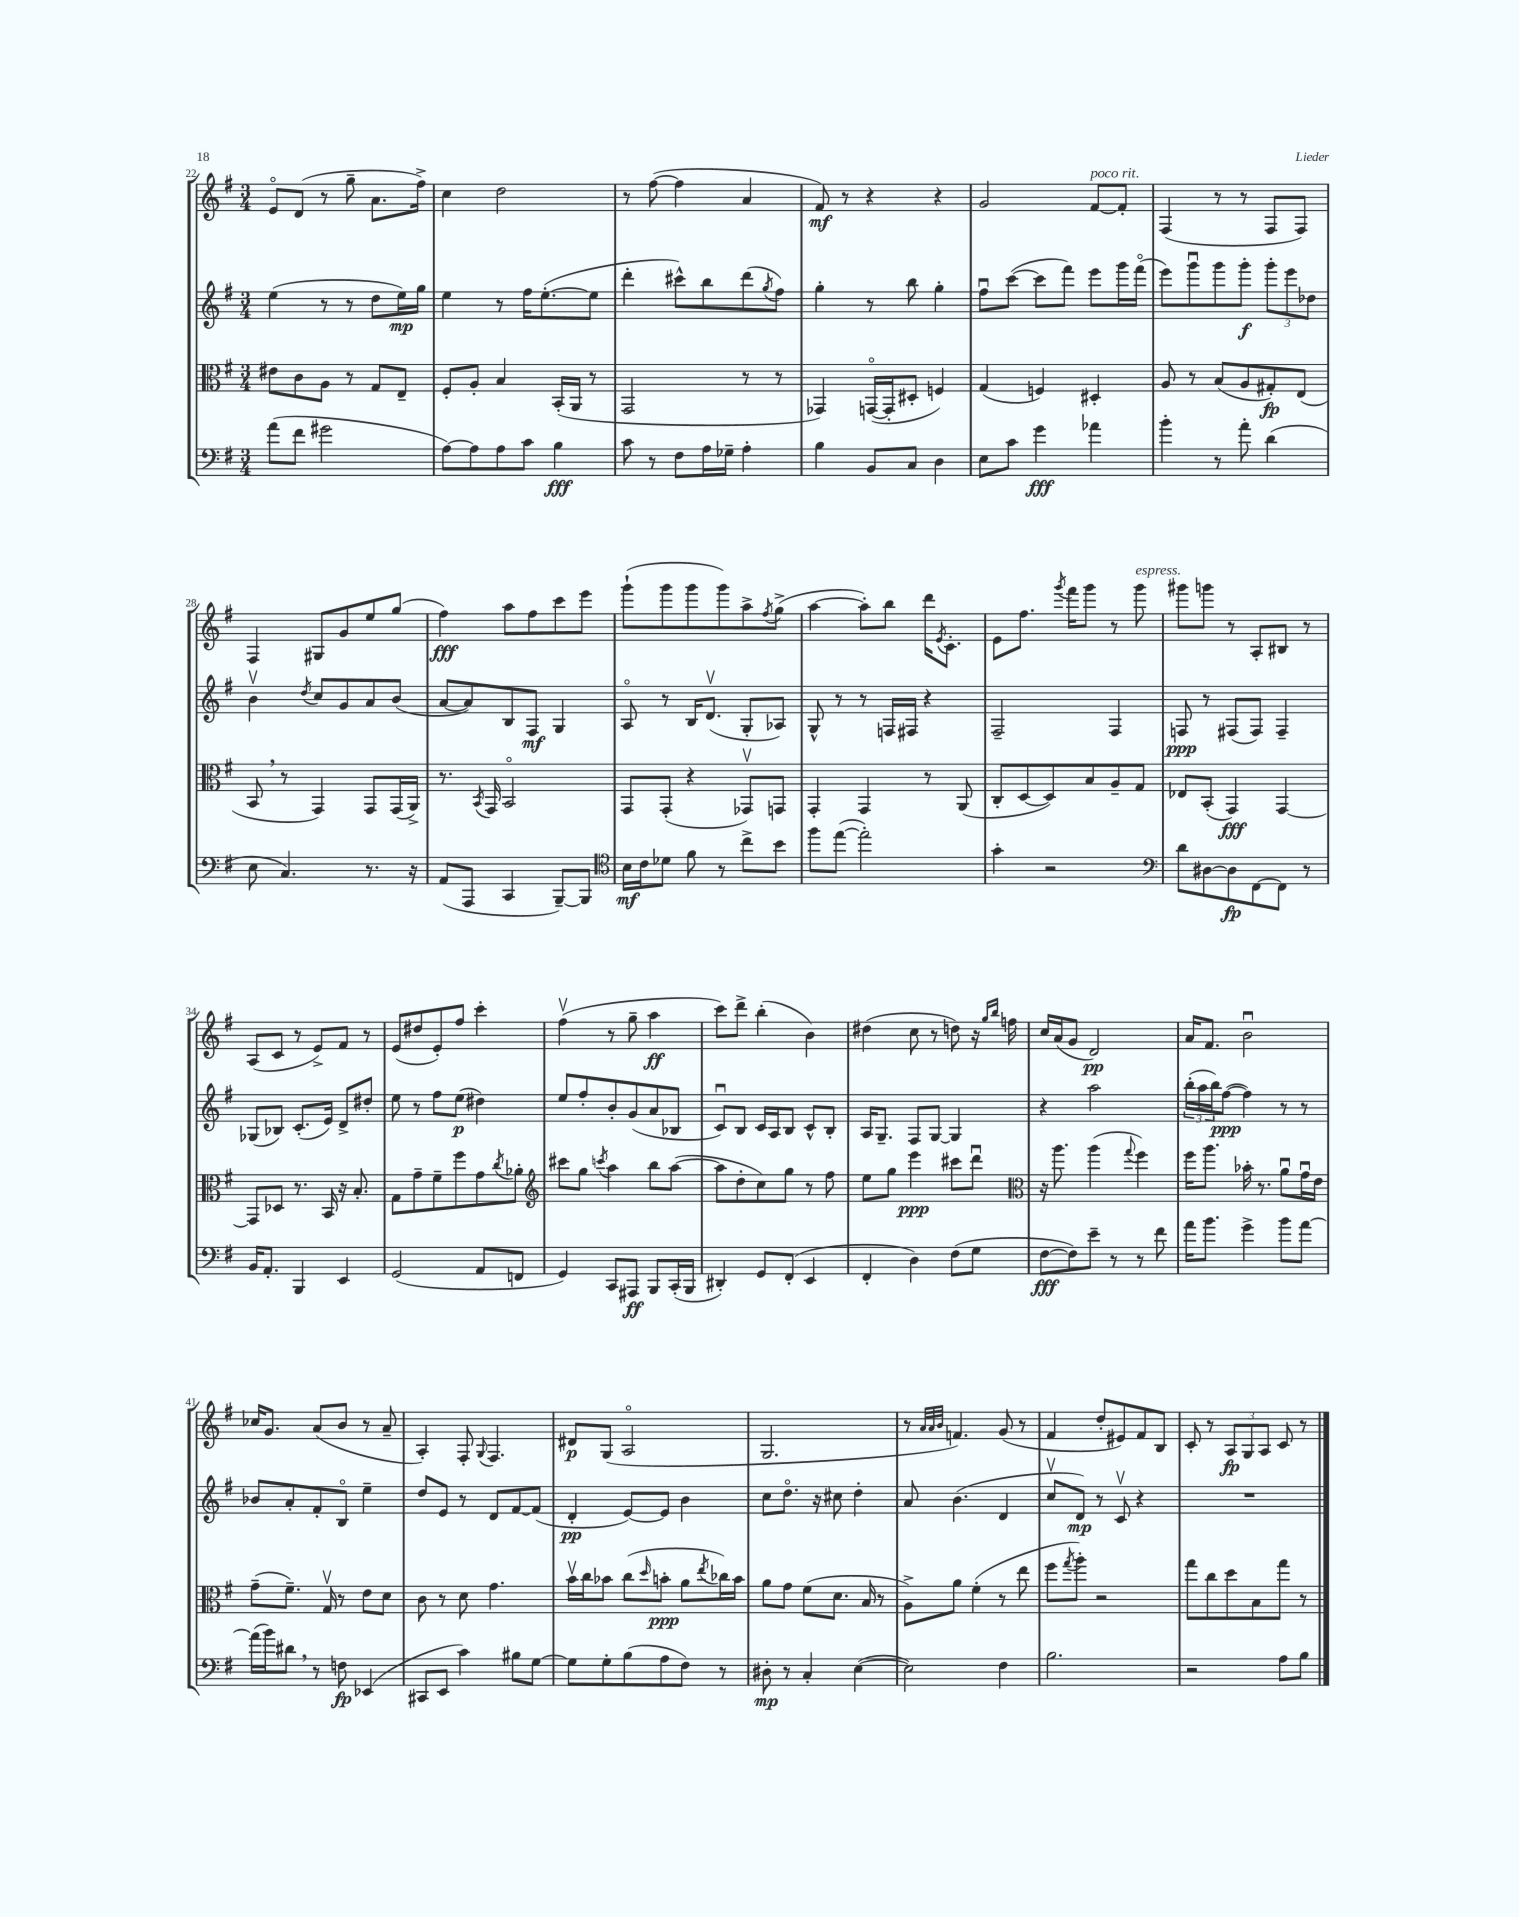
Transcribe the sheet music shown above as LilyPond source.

<<
\new StaffGroup <<
\new Staff = "s0" {
    \clef treble \key g \major \numericTimeSignature \time 3/4
    e'8\flageolet d'8( r8 g''8-- a'8. fis''16->) |
    c''4 d''2 |
    r8 fis''8~( fis''4 a'4 |
    fis'8\mf) r8 r4 r4 |
    g'2 fis'8~^\markup { \italic "poco rit." } fis'8-. |
    fis4( r8 r8 fis8 fis8) |
    fis4 gis8 g'8 e''8 g''8( |
    fis''4\fff) a''8 fis''8 c'''8 e'''8 |
    g'''8-!( g'''8 g'''8 g'''8) a''8-> \acciaccatura { fis''8 } g''8->( |
    a''4~ a''8-.) b''8 d'''16 \acciaccatura { e'8 } c'8.-. |
    e'8 fis''8. \acciaccatura { g'''8 } fis'''16 g'''8 r8 g'''8^\markup { \italic "espress." } |
    gis'''8 g'''8 r8 a8-. bis8 r8 |
    a8( c'8 r8 e'8->) fis'8 r8 |
    e'8( dis''8 e'8-.) fis''8 c'''4-. |
    fis''4\upbow( r8 g''8-- a''4\ff |
    c'''8) d'''8-> b''4-.( b'4) |
    dis''4( c''8 r8 d''8) r16 \grace { g''16 b''16 } f''16 |
    c''16 a'16( g'8 d'2\pp) |
    a'16 fis'8. b'2\downbow |
    ces''16 g'8. a'8( b'8 r8 a'8-- |
    a4-.) fis8-. \appoggiatura { g8 } fis4. |
    dis'8\p g8( a2\flageolet |
    g2. |
    r8 \grace { a'32 a'32 b'32 } f'4.) g'8( r8 |
    fis'4 d''8-. eis'8) fis'8 b8 |
    c'8-. r8 \tuplet 3/2 { a8\fp g8 a8 } c'8 r8 \bar "|." |
}
\new Staff = "s1" {
    \clef treble \key g \major \numericTimeSignature \time 3/4
    e''4( r8 r8 d''8 e''16\mp) g''16 |
    e''4 r8 fis''16 e''8.~-.( e''8 |
    d'''4-. cis'''8-^) b''8 d'''8( \acciaccatura { g''8 } fis''8) |
    g''4-. r8 b''8 g''4-. |
    fis''8\downbow c'''8~( c'''8 fis'''8) e'''8 g'''16 fis'''16\flageolet( |
    e'''8) g'''8\downbow g'''8 g'''8-.\f \tuplet 3/2 { g'''8-. e'''8 des''8 } |
    b'4\upbow \acciaccatura { d''8 } c''8 g'8 a'8 b'8( |
    a'8~ a'8) b8 fis8\mf g4 |
    a8\flageolet r8 b16 d'8.\upbow( g8-. aes8) |
    g8-^ r8 r8 f16 fis16 r4 |
    fis2-- fis4 |
    f8\ppp r8 fis8( fis8) fis4-- |
    ges8( bes8) c'8.-.( e'16) d'8-> dis''8-. |
    e''8 r8 fis''8 e''8\p( dis''4) |
    e''8 fis''8-. b'8-. g'8( a'8 bes8 |
    c'8\downbow) b8 c'16 a16 b8 c'8-^ b8-. |
    a16 g8.-- fis8 g8~ g4 |
    r4 a''2 |
    \tuplet 3/2 { b''16-.( a''16 b''16) } fis''8~\ppp( fis''4) r8 r8 |
    bes'8 a'8-. fis'8-. b8\flageolet e''4-- |
    d''8 e'8 r8 d'8 fis'8~ fis'8( |
    d'4-.\pp e'8~) e'8 b'4 |
    c''8 d''8.\flageolet r16 cis''8 d''4-. |
    a'8 b'4.( d'4 |
    c''8\upbow d'8\mp) r8 c'8\upbow r4 |
    R2. \bar "|." |
}
\new Staff = "s2" {
    \clef alto \key g \major \numericTimeSignature \time 3/4
    eis'8 c'8 a8 r8 g8 e8-- |
    fis8-. a8-. b4 b,16-.( a,16 r8 |
    g,2 r8 r8 |
    ges,4) g,16~\flageolet( g,16-. dis8-. f4) |
    g4( f4) dis4-. |
    a8 r8 b8( a8 gis8-.\fp) e8( |
    b,8 \breathe r8 g,4) g,8 g,16( a,16->) |
    r8. \acciaccatura { b,8 } g,16 b,2\flageolet |
    g,8 g,8-.( r4 ges,8\upbow) g,8 |
    g,4-. g,4 r8 a,8( |
    c8-. d8~ d8) b8 a8-- g8 |
    ees8 b,8-.( g,4\fff) g,4~ |
    g,8 des8 r8. b,16 r16 b8.-. |
    g8 g'8-- fis'8-- fis''8 g'8 \acciaccatura { c''8 } aes'8-. |
    \clef treble cis'''8 g''8 \acciaccatura { c'''8 } a''4 b''8 a''8~( |
    a''8 d''8-. c''8) g''8 r8 fis''8 |
    e''8 g''8 e'''4\ppp cis'''8 d'''8\downbow |
    \clef alto r16 a''8. a''4( \appoggiatura { g''8 } fis''4) |
    fis''16 a''8. bes'16-. r8. a'8\downbow g'16\downbow e'16 |
    g'8--( fis'8.--) g16\upbow r8 e'8 d'8 |
    c'8 r8 d'8 g'4. |
    b'16\upbow c''16 bes'8 c''8( \grace { d''16 } b'8-.\ppp a'8 \acciaccatura { e''8 } ces''16) b'16 |
    a'8 g'8 fis'8( d'8. b16 r8 |
    a8->) a'8 fis'4-.( r8 e''8 |
    fis''8 \acciaccatura { g''8 } a''8-.) r2 |
    g''8 c''8 d''8 b8 g''8 r8 \bar "|." |
}
\new Staff = "s3" {
    \clef bass \key g \major \numericTimeSignature \time 3/4
    a'8( fis'8 gis'2 |
    a8~) a8 a8 c'8 b4\fff |
    c'8 r8 fis8 a16 ges16-- a4-. |
    b4 b,8 c8 d4 |
    e8 c'8 g'4\fff aes'4 |
    b'4-. r8 a'8-. d'4( |
    e8 c4.) r8. r16 |
    a,8( a,,8 c,4 b,,8~--) b,,8 |
    \clef tenor b16\mf c'16 des'8 fis'8 r8 c''8-> b'8 |
    fis''8 e''8~( e''2-.) |
    g'4-. r2 |
    \clef bass d'8 dis8~ dis8\fp fis,8~ fis,8 r8 |
    b,16 a,8.-. b,,4 e,4 |
    g,2( a,8 f,8 |
    g,4) c,8 ais,,8\ff b,,8 c,16-.( b,,16 |
    dis,4-.) g,8 fis,8-.( e,4 |
    fis,4-. d4) fis8( g8 |
    fis8~\fff fis8) e'8-- r8 r8 fis'8 |
    a'16 b'8. g'4-> b'8 a'8~ |
    a'16( b'16) dis'8 \breathe r8 f8\fp ees,4( |
    cis,8 e,8 c'4) bis8 g8~ |
    g8 g8-. b8( a8 fis8) r8 |
    dis8-.\mp r8 c4-. e4~( |
    e2) fis4 |
    b2. |
    r2 a8 b8 \bar "|." |
}
>>
>>
\layout { \context { \Score currentBarNumber = #22 } }
